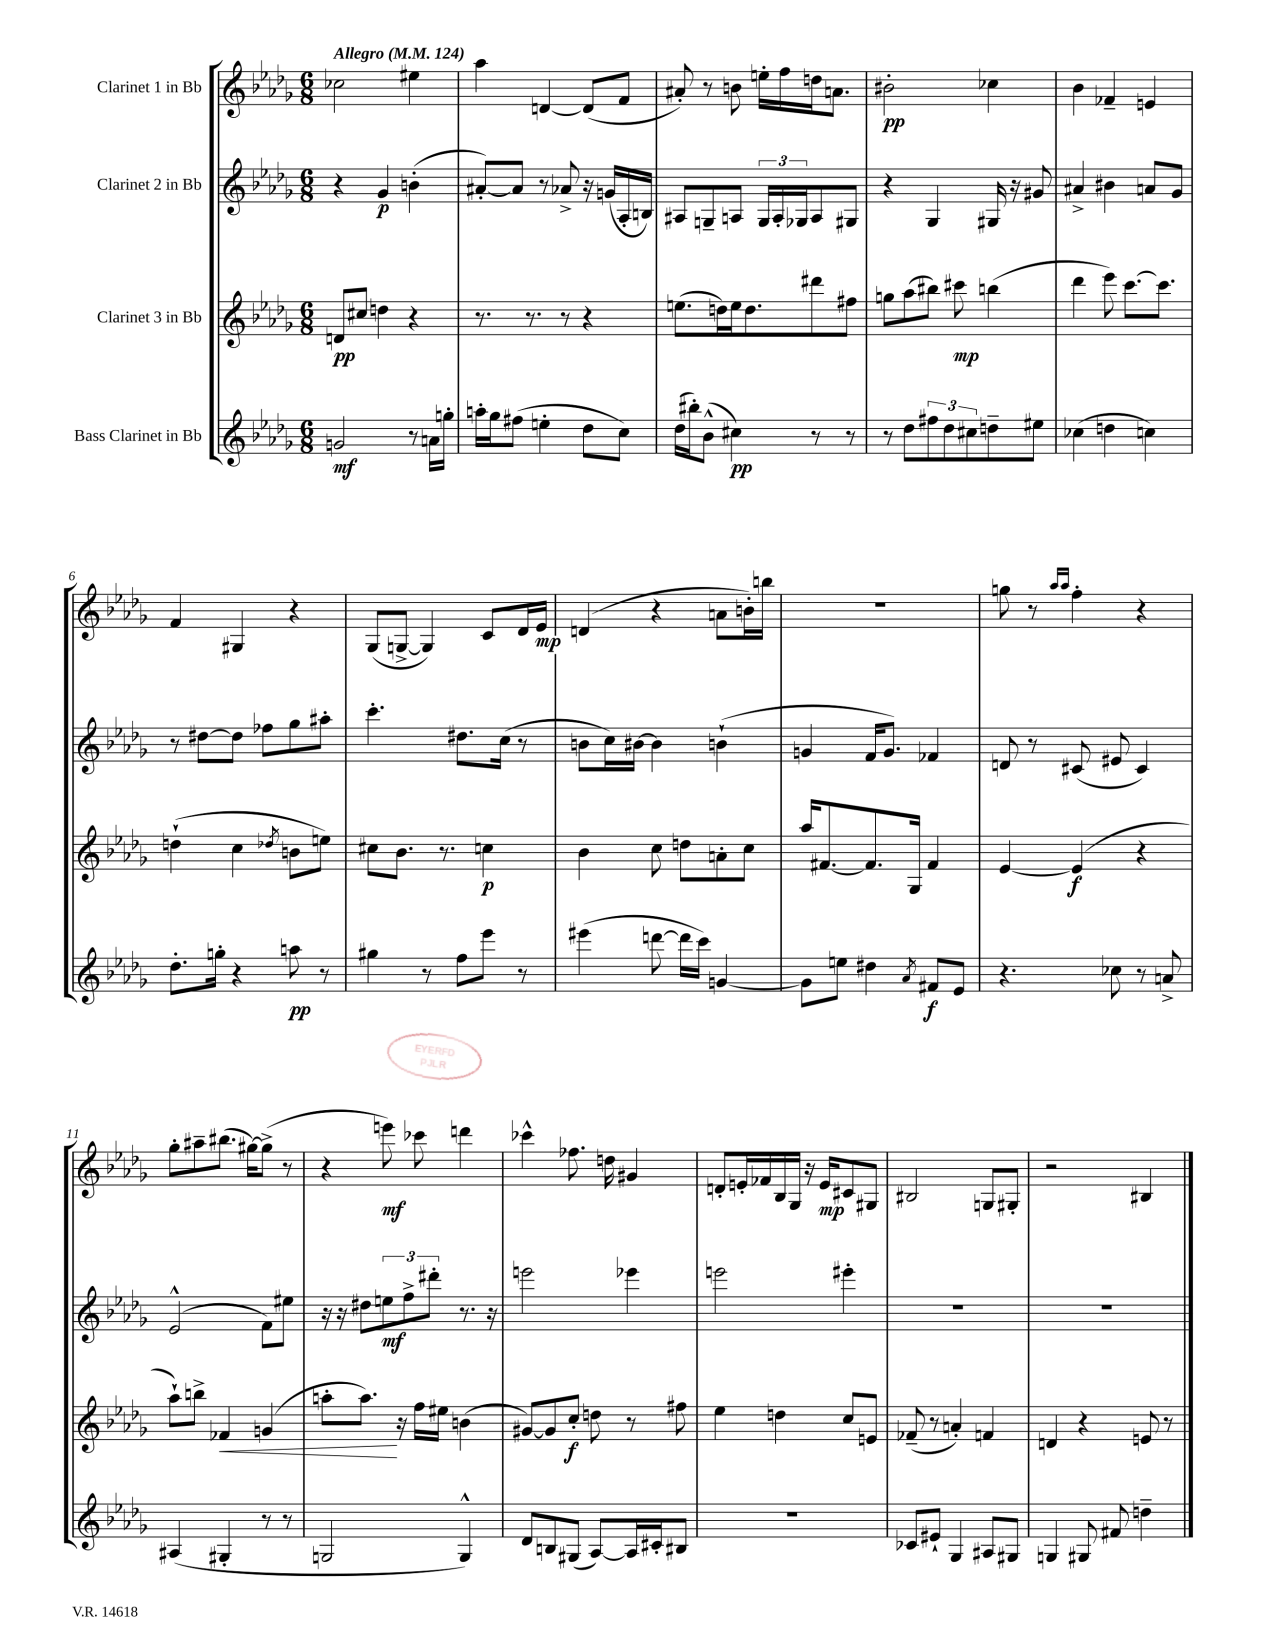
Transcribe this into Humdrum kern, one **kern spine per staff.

**kern	**kern	**kern	**kern
*staff4	*staff3	*staff2	*staff1
*clefG2	*clefG2	*clefG2	*clefG2
*k[b-e-a-d-g-]	*k[b-e-a-d-g-]	*k[b-e-a-d-g-]	*k[b-e-a-d-g-]
*M6/8	*M6/8	*M6/8	*M6/8
*MM124	*MM124	*MM124	*MM124
2g/	8d/L	4r	2cc-\
.	8cc#/J	.	.
.	4dd\	4g-/	.
8r	4r	(4b'\	4ee#\
16a\LL	.	.	.
16gg'\JJ	.	.	.
=	=	=	=
16aa'\LL	8.r	[8a#'/L)	4aa-\
16gg-\J	.	.	.
(8ff#\J	.	8a#/]J	.
.	8.r	.	.
4ee'\	.	8r	[4d/
.	8r	8a-^/	.
8dd-\L	4r	16r	(8d/]L
.	.	(16g/LL	.
8cc\J)	.	16A-'/	8f/J
.	.	16B/JJ)	.
=	=	=	=
(16dd-\LL	(8.ee\L	8A#/L	8a#'/)
16bb#'\J)	.	.	.
(8b-^^\J	.	8G~/	8r
.	16dd\L)	.	.
4cc#\)	16ee\J	8A/J	8b\
.	8.dd\	.	.
.	.	24G/LL	16ee'\LL
.	.	24A'/	.
.	.	.	16ff\
.	.	24G-/J	.
8r	8ddd#\	8A/	16dd\J
.	.	.	8.a\J
8r	8ff#\J	8G#/J	.
=	=	=	=
8r	8gg\L	4r	2b#'\
8dd-\L	(8aa-\	.	.
12ff#\	8bb#\J)	4G-/	.
12dd-\	.	.	.
.	8ccc#\	.	.
12cc#\	.	.	.
8dd~\	(4bb\	16G#/	4cc-\
.	.	16r	.
8ee#\J	.	8g#/	.
=	=	=	=
(4cc-\	4ddd-\	4a#^/	4b-\
4dd\	8eee-\)	4b#\	4f-~/
.	[8.ccc\L	.	.
4cc\)	.	8a/L	4e/
.	8.ccc\]J	.	.
.	.	8g-/J	.
=	=	=	=
8.dd-'\L	(4dd`\	8r	4f/
.	.	[8dd#\L	.
16gg'\Jk	.	.	.
4r	4cc\	8dd#\]J	4G#/
.	.	8ff-\L	.
.	8qdd-/	.	.
8aa\	8b\L	8gg-\	4r
8r	8ee\J)	8aa#'\J	.
=	=	=	=
4gg#\	8cc#\L	4.ccc'\	(8G-/L
.	8.b-\J	.	[8G^/J
8r	.	.	4G/])
.	8.r	.	.
8ff\L	.	8.dd#\L	.
8eee-\J	4cc\	.	8c/L
.	.	(16cc\Jk	.
8r	.	8r	16d-/L
.	.	.	16e-/JJ
=	=	=	=
(4eee#\	4b-\	8b\L	(4d/
.	.	16cc\L)	.
.	.	[16b#\JJ	.
[8ddd\	8cc\	4b#\]	4r
16ddd\]LL	8dd\L	.	.
16ccc\JJ)	.	.	.
[4g/	8a'\	(4b`\	8a\L
.	8cc\J	.	16b'\L)
.	.	.	16bb\JJ
=	=	=	=
8g\]L	16aa-/LK	4g/	2.r
.	[8.f#/	.	.
8ee\J	.	.	.
4dd#\	8.f#/]	16f/LK	.
.	.	8.g/J)	.
.	16G-/Jk	.	.
8qa-/	.	.	.
8f#/L	4f#/	4f-/	.
8e-/J	.	.	.
=	=	=	=
4.r	[4e-/	8d/	8gg\
.	.	8r	8r
.	.	.	16qqaa-/LL
.	.	.	16qqaa-/JJ
.	(4e-/]	(8c#/	4ff'\
8cc-\	.	8e#/	.
8r	4r	4c#/)	4r
8a^/	.	.	.
=	=	=	=
(4A#/	8aa-`\L)	(2e-^^/	8gg-'\L
.	8bb^\J	.	8aa#~\
4G#'/	4f-/	.	(8.bb#\J
.	.	.	[16gg#\LK)
8r	(4g/	8f\L)	(8gg#^\]J
8r	.	8ee#\J	8r
=	=	=	=
2G/	8aa'\L	16r	4r
.	.	16r	.
.	8.aa\J)	8dd#\L	.
.	.	12ee\	8eee\)
.	16r	.	.
.	.	12ff^\	.
.	16ff\LL	.	8ccc-\
.	.	12ddd#'\J	.
.	16ee#\JJ	.	.
4G^^/)	(4b\	8.r	4ddd\
.	.	16r	.
=	=	=	=
8d-/L	[8g#/L)	2eee\	4ccc-^^\
8B/	8g#/]	.	.
(8G#/J	8cc'/J	.	8.ff-\
[8A-/L)	8dd\	.	.
.	.	.	16dd\
16A-/]L	8r	4eee-\	4g#/
16c#'/J	.	.	.
8B#/J	8ff#\	.	.
=	=	=	=
2.r	4ee-\	2eee\	8d'/L
.	.	.	16e'/L
.	.	.	16f-/
.	4dd\	.	16B-/
.	.	.	16G-/JJ
.	.	.	16r
.	.	.	16e/LK
.	8cc/L	4eee#'\	8c#/
.	8e/J	.	8G#/J
=	=	=	=
8c-/L	(8f-~/	2.r	2B#/
8e#`/J	8r	.	.
4G-/	4a'/)	.	.
8A#/L	4f/	.	8G/L
8G#/J	.	.	8G#'/J
=	=	=	=
4G/	4d/	2.r	2r
8G#/	4r	.	.
8f#/	.	.	.
4dd~\	8e/	.	4B#/
.	8r	.	.
==	==	==	==
*-	*-	*-	*-
